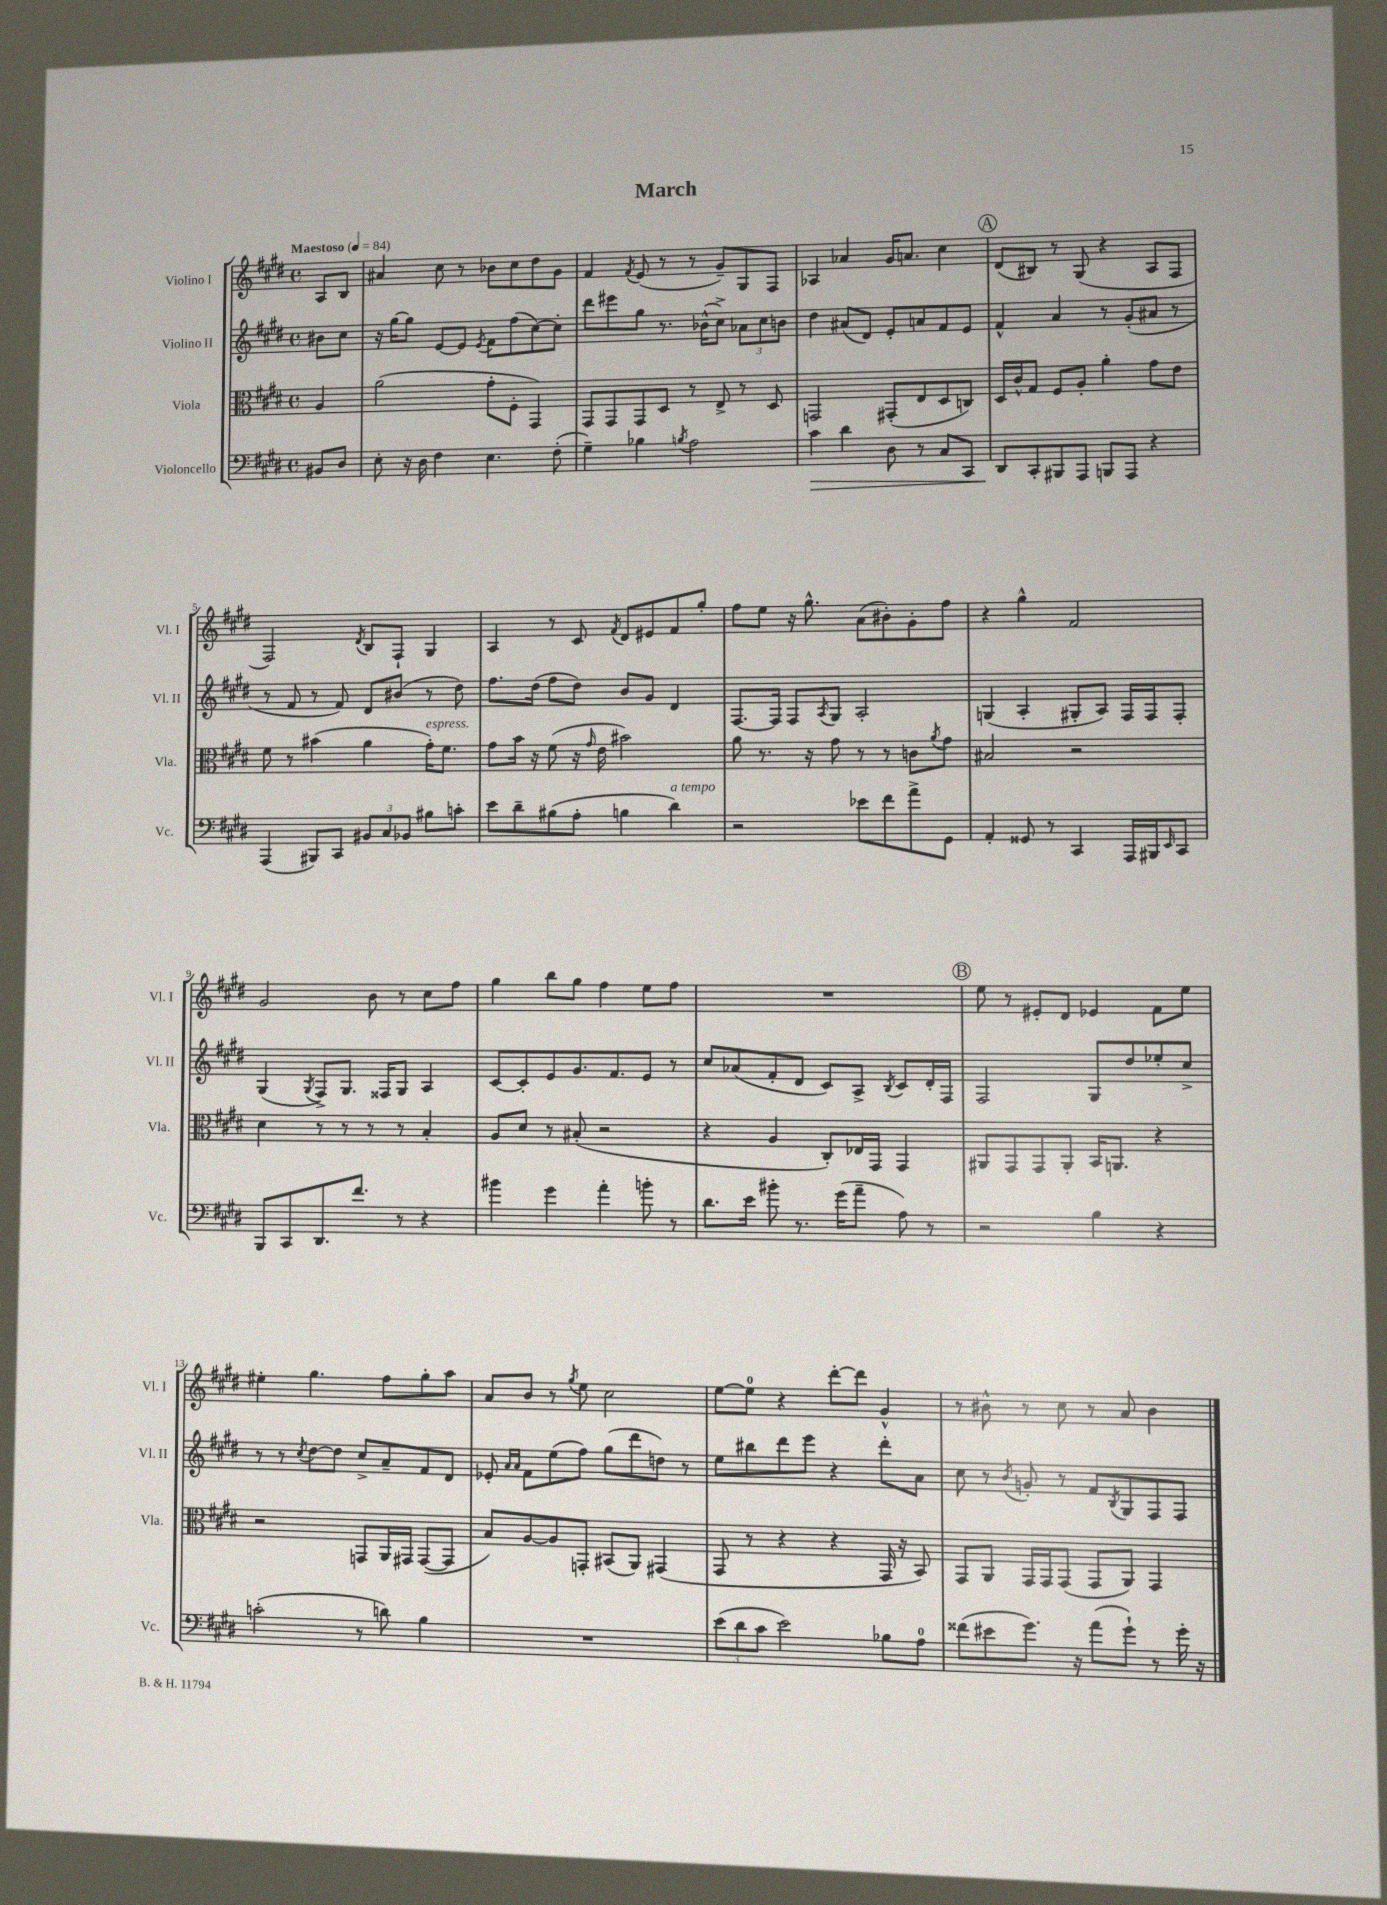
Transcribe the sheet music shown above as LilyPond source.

\header { title = "March" }
<<
\new StaffGroup <<
\new Staff = "s0" \with { instrumentName = "Violino I" shortInstrumentName = "Vl. I" } {
    \clef treble \key e \major \defaultTimeSignature \time 4/4 \partial 4 \tempo "Maestoso" 4 = 84
    a8 b8 |
    ais'4 cis''8 r8 bes'8 cis''8 dis''8 gis'8 |
    fis'4 \acciaccatura { fis'8 } e'8( r8 r8 gis'8--) gis8 fis8 |
    aes4 aes'4 gis'16 a'8. cis''4 |
    \mark \markup { \circle "A" } dis'8( bis8) r8 gis8( r4 a8 fis8 |
    fis2) \acciaccatura { dis'8 } b8 fis8-! gis4 |
    a4 r8 cis'8 \acciaccatura { fis'8 } dis'8 eis'8 fis'8 gis''8-. |
    fis''8 e''8 r16 gis''8.-^ a'8( bis'8-.) gis'8-. fis''8 |
    r4 gis''4-^ fis'2 |
    gis'2 b'8 r8 cis''8 fis''8 |
    gis''4 b''8 gis''8 fis''4 e''8 fis''8 |
    R1 |
    \mark \markup { \circle "B" } e''8 r8 eis'8-. dis'8 ees'4 fis'8 e''8 |
    eis''4-. gis''4. fis''8 gis''8-. a''8 |
    a'8 b'8 r8 \acciaccatura { gis''8 } e''8 cis''2 |
    e''8~ e''8-0 r4 dis'''8~-. dis'''8 gis'4-^ |
    r8 bis'8-^ r8 cis''8 r8 a'8 bis'4 \bar "|." |
}
\new Staff = "s1" \with { instrumentName = "Violino II" shortInstrumentName = "Vl. II" } {
    \clef treble \key e \major \defaultTimeSignature \time 4/4 \partial 4
    bis'8 cis''8 |
    r16 gis''16~ gis''8 e'8~ e'8 \acciaccatura { e'8 } fis'8 fis''8( cis''8~) cis''8-. |
    dis'''8 eis'''8 gis''8 r8. bes'16-^( cis''8->) \tuplet 3/2 { aes'8 cis''8 b'8 } |
    dis''4 ais'8( dis'8) e'8-. a'8 fis'8 e'8 |
    \mark \markup { \circle "A" } fis'4-^ a'4 r8 gis'8-.( ais'8 r8 |
    r8 fis'8 r8 fis'8) dis'8 bis'8( r8 dis''8) |
    fis''8. dis''16( fis''8 dis''8) b'8 gis'8 dis'4 |
    fis8.~ fis16 fis8 \acciaccatura { a8 } gis8 a2-. |
    g4( a4-. gis8-. a8) fis16 fis16 fis8-. |
    gis4( \acciaccatura { gis8 } fis8->) gis8. fisis16 gis8 a4 |
    cis'8~ cis'8-. e'8 gis'8. fis'8. e'8 r8 |
    cis''8 aes'8( fis'8-. dis'8 cis'8) a8-> \acciaccatura { b8 } cis'8 dis'16-. fis16 |
    \mark \markup { \circle "B" } fis2 gis8 dis''8 ees''8-. cis''8-> |
    r8 r8 \acciaccatura { cis''8 } dis''8~ dis''8 cis''8-> a'8-- fis'8 dis'8 |
    ees'8-. \grace { a'16 a'16 } fis'8 e''8( fis''8) gis''8( dis'''8 d''8) r8 |
    e''8 bis''8 dis'''8 e'''8 r4 dis'''8-. a'8 |
    cis''8 r8 \acciaccatura { b'8 } g'8-. r8 fis'8 \acciaccatura { b8 } gis8 fis8 fis8 \bar "|." |
}
\new Staff = "s2" \with { instrumentName = "Viola" shortInstrumentName = "Vla." } {
    \clef alto \key e \major \defaultTimeSignature \time 4/4 \partial 4
    a4 |
    a'2( gis'8-. fis8-. gis,4) |
    gis,8 gis,8 gis,8 dis8 r8 e8-> r8 dis8 |
    g,2 gis,8-.( e8 dis8 c8) |
    \mark \markup { \circle "A" } dis16 cis'16-^ gis8 fis8 a8-. a'4-. gis'8 e'8 |
    fis'8 r8 bis'4( a'4 gis'16-.^\markup { \italic "espress." }) fis'8. |
    gis'8 b'16 r16 fis'8( r16 \grace { gis'16 } e'16 bis'2) |
    a'8 r8. r16 gis'8 r8 r8 c'8 \acciaccatura { a'8 } gis'8 |
    bis2 r2 |
    dis'4 r8 r8 r8 r8 b4-. |
    a8 dis'8 r8 bis8-.( r2 |
    r4 a4 cis8-.) ees16 gis,16 gis,4 |
    \mark \markup { \circle "B" } ais,8 gis,8 gis,8 ais,8-. b,16 a,8. r4 |
    r2 g,8 a,16 gis,16 gis,8~( gis,8 |
    b8) a8~ a8 g,8-. bis,8( a,8) gis,4( |
    gis,8 r8 r4 r4 gis,16 r16 b,8) |
    gis,8 a,8 gis,16 gis,16 gis,8( gis,8 a,8) gis,4 \bar "|." |
}
\new Staff = "s3" \with { instrumentName = "Violoncello" shortInstrumentName = "Vc." } {
    \clef bass \key e \major \defaultTimeSignature \time 4/4 \partial 4
    bis,8 dis8 |
    e8-. r16 dis16 fis4 e4. fis8-.( |
    gis4--) bes4 \acciaccatura { b8 } a2 |
    cis'4\> dis'4 dis8 r8 cis8 cis,8 |
    \mark \markup { \circle "A" } dis,8\! cis,8-. bis,,8 a,,8 b,,8 a,,8 r4 |
    a,,4( bis,,8) cis,8 \tuplet 3/2 { bis,8 cis8 bes,8 } bis8 c'8-. |
    e'8 dis'8-- bis8( a8-. b4 dis'4^\markup { \italic "a tempo" }) |
    r2 ees'8 fis'8 a'8-> gis,8 |
    a,4-. gisis,8 r8 cis,4 a,,16 bis,,16 \grace { e,16 } cis,8 |
    b,,8 cis,8 dis,8. fis'8. r8 r4 |
    bis'4 gis'4 a'4-. b'8-. r8 |
    dis'8. e'16 bis'8-. r8. gis'16( a'8-- a8) r8 |
    \mark \markup { \circle "B" } r2 b4 r4 |
    c'2-.( r8 d'8) b4 |
    R1 |
    \tuplet 3/2 { e'8( dis'8 cis'8 } e'2) bes8 a8-0 |
    fisis'8( eis'8 gis'8.) r16 a'8( gis'8-!) r8 gis'16-. r16 \bar "|." |
}
>>
>>
